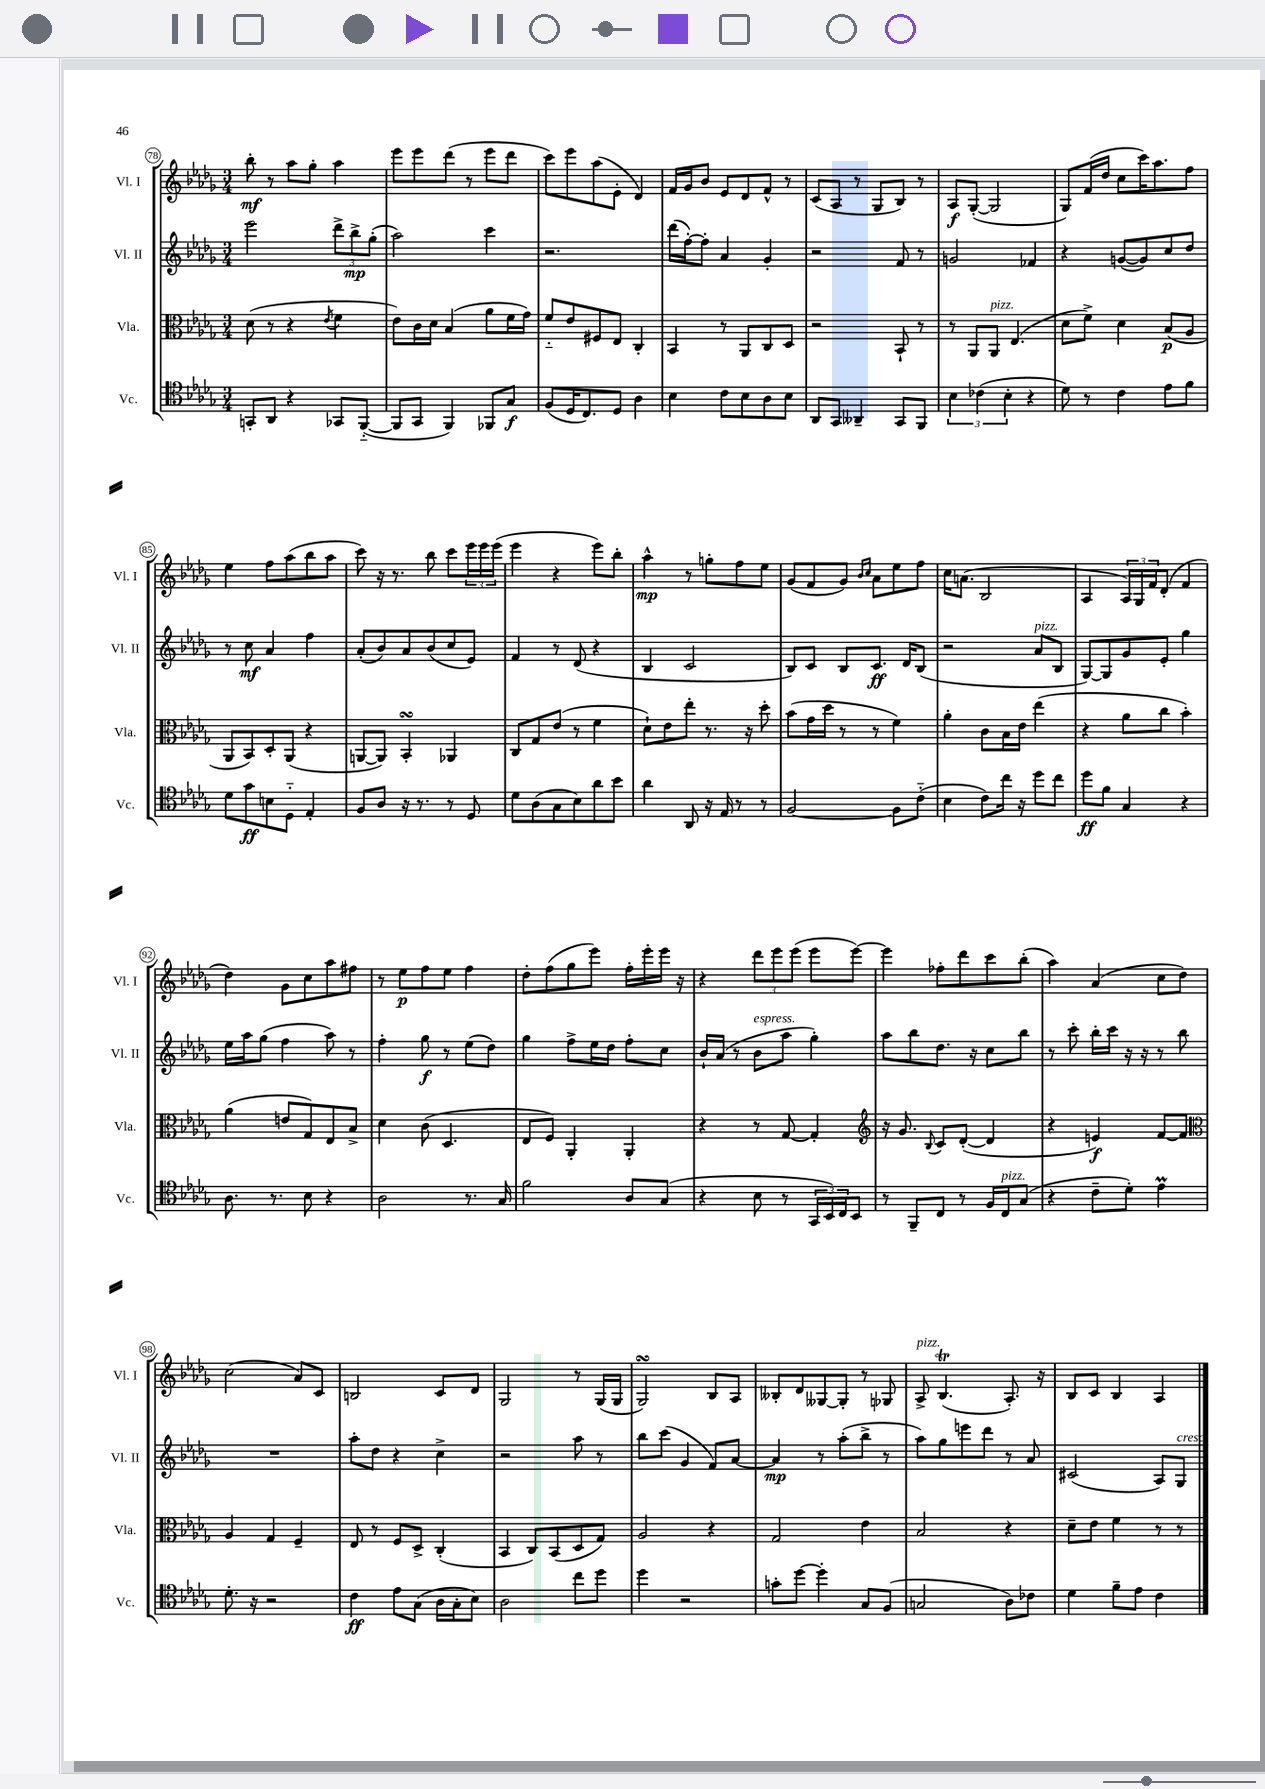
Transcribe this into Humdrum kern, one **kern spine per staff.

**kern	**dynam	**kern	**dynam	**kern	**dynam	**kern	**dynam
*part4	*part4	*part3	*part3	*part2	*part2	*part1	*part1
*staff4	*staff4	*staff3	*staff3	*staff2	*staff2	*staff1	*staff1
*I"Vc.	*	*I"Vla.	*	*I"Vl. II	*	*I"Vl. I	*
*I'Vc.	*	*I'Vla.	*	*I'Vl. II	*	*I'Vl. I	*
*clefC4	*	*clefC3	*	*clefG2	*	*clefG2	*
*k[b-e-a-d-g-]	*	*k[b-e-a-d-g-]	*	*k[b-e-a-d-g-]	*	*k[b-e-a-d-g-]	*
*M3/4	*	*M3/4	*	*M3/4	*	*M3/4	*
=78	=78	=78	=78	=78	=78	=78	=78
8GGn'/L	.	(8d-\	.	2eee-\	.	8bb-'\	mf
8AA-/J	.	8r	.	.	.	8r	.
4r	.	4r	.	.	.	8aa-\L	.
.	.	.	.	.	.	8gg-'\J	.
.	.	8qe-/	.	.	.	.	.
8GG-X/L	.	4f\	.	12ddd-^\L	.	4aa-\	.
.	.	.	.	12bb-^\	mp	.	.
([8FF/J	.	.	.	.	.	.	.
.	.	.	.	(12gg-'\J	.	.	.
=79	=79	=79	=79	=79	=79	=79	=79
8FF/L]	.	8e-\L)	.	2aa-\)	.	8eee-\L	.
8GG-/J	.	16c\L	.	.	.	8eee-\	.
.	.	16d-\JJ	.	.	.	.	.
4FF/)	.	(4B-/	.	.	.	(8ddd-\J	.
.	.	.	.	.	.	8r	.
8FF-X/L	.	8a-\L	.	4ccc\	.	8eee-\L	.
8G-/J	f	16f\L	.	.	.	8ddd-\J	.
.	.	16g-\JJ)	.	.	.	.	.
=80	=80	=80	=80	=80	=80	=80	=80
(8F/L	.	8f/L	.	2.r	.	8ccc\L)	.
16D-/K	.	8e-/	.	.	.	8eee-\	.
8.C/)	.	.	.	.	.	.	.
.	.	8F#X/	.	.	.	(8aa-\	.
8D-/J	.	8E-/J	.	.	.	8e-'\J	.
4A-\	.	4C'/	.	.	.	4d-/)	.
=81	=81	=81	=81	=81	=81	=81	=81
4B-\	.	4BB-/	.	(16ddd-\LL	.	16f/LL	.
.	.	.	.	[16ff'\J)	.	16g-/J	.
.	.	.	.	8ff'\J]	.	8b-/J	.
8c\L	.	8r	.	4a-/	.	8e-/L	.
8B-\	.	8AA-/L	.	.	.	8d-/	.
8A-\	.	8C/	.	4g-'/	.	8f^^/J	.
8B-\J	.	8D-/J	.	.	.	8r	.
=82	=82	=82	=82	=82	=82	=82	=82
8AA-/L	.	2r	.	2r	.	(8c/L	.
8GG-/J	.	.	.	.	.	8A-/J	.
4AA--X~/	.	.	.	.	.	8r	.
.	.	.	.	.	.	8G-/L	.
8GG-/L	.	8BB-`/	.	8f/	.	8B-/J)	.
8FF/J	.	8r	.	8r	.	8r	.
=83	=83	=83	=83	=83	=83	=83	=83
6B-\	.	8r	.	2gn/	.	8A-/L	f
.	.	8AA-/L	.	.	.	([8G-'/J	.
(6c-X\	.	.	.	.	.	.	.
!	!	!LO:TX:a:i:t=pizz.	!	!	!	!	!
.	.	8AA-/J	.	.	.	2G-/]	.
6B-'\	.	.	.	.	.	.	.
.	.	(4.E-/	.	.	.	.	.
4r	.	.	.	4f-X/	.	.	.
=84	=84	=84	=84	=84	=84	=84	=84
8d-\)	.	8d-\L	.	4r	.	8G-/L)	.
8r	.	8f^\J)	.	.	.	(16f/L	.
.	.	.	.	.	.	16dd-/JJ	.
4c\	.	4d-\	.	([8gn/L	.	8cc\L	.
.	.	.	.	8g/])	.	16ccc\K)	.
.	.	.	.	.	.	8.aa-\	.
8e-\L	.	(8B-/L	p	8cc/	.	.	.
8f\J	.	8A-/J	.	8dd-/J	.	8ff\J	.
!!LO:LB:g=z
=85	=85	=85	=85	=85	=85	=85	=85
8d-\L	.	8AA-/L	.	8r	.	4ee-\	.
8g-\	ff	8BB-/)	.	8cc\	mf	.	.
8Bn\	.	8D-'/	.	4a-/	.	8ff\L	.
8D-\J	.	(8AA-/J	.	.	.	(8aa-\	.
4E-'/	.	4r	.	4ff\	.	8bb-\	.
.	.	.	.	.	.	8aa-\J	.
=86	=86	=86	=86	=86	=86	=86	=86
8F/L	.	[8AAn/L	.	(8a-'/L	.	8ccc\)	.
8A-/J	.	8AA/J])	.	8b-/)	.	16r	.
.	.	.	.	.	.	8.r	.
16r	.	4BB-sSSS'/	.	8a-/	.	.	.
8.r	.	.	.	.	.	.	.
.	.	.	.	(8b-/	.	8bb-\	.
8r	.	4AA-X/	.	8cc/	.	8ccc\L	.
8D-/	.	.	.	8e-/J)	.	24eee-\L	.
.	.	.	.	.	.	24eee-\	.
.	.	.	.	.	.	(24eee-\JJ	.
=87	=87	=87	=87	=87	=87	=87	=87
8d-\L	.	8C/L	.	4f/	.	4eee-\	.
(8A-\	.	8G-/	.	.	.	.	.
8G-\	.	(8e-/J	.	8r	.	4r	.
8B-\)	.	8r	.	(8d-/	.	.	.
8a-\	.	4f\	.	4r	.	8eee-\L)	.
8b-\J	.	.	.	.	.	8bb-'\J	.
=88	=88	=88	=88	=88	=88	=88	=88
4a-\	.	8d-`\L)	.	4B-/	.	4aa-^^\	mp
.	.	8e-\	.	.	.	.	.
8AA-/	.	8ee-'\J	.	2c/	.	8r	.
16r	.	8.r	.	.	.	8ggn'\L	.
16E-/	.	.	.	.	.	.	.
8r	.	.	.	.	.	8ff\	.
.	.	16r	.	.	.	.	.
8r	.	8dd-'\	.	.	.	8ee-\J	.
=89	=89	=89	=89	=89	=89	=89	=89
[2F/	.	(8b-\L	.	8B-/L)	.	(8g-/L	.
.	.	16g-\L	.	8c/J	.	8f/	.
.	.	16dd-\JJ	.	.	.	.	.
.	.	8r	.	8B-/L	.	8g-/J)	.
.	.	.	.	.	.	16qqb-/LL	.
.	.	.	.	.	.	16qqcc/JJ	.
.	.	8r	.	8.c/J	ff	8a-\L	.
8F\L]	.	4f\)	.	.	.	8ee-\	.
.	.	.	.	16d-/KL	.	.	.
(8c\J	.	.	.	(8B-/J	.	8ff\J	.
=90	=90	=90	=90	=90	=90	=90	=90
4B-\	.	4a-'\	.	2r	.	16cc\KL	.
.	.	.	.	.	.	(8.an\J	.
8c\L)	.	8c\L	.	.	.	2B-/	.
16cc\Jk	.	16B-\L	.	.	.	.	.
16r	.	16e-\JJ	.	.	.	.	.
!	!	!	!	!LO:TX:a:i:t=pizz.	!	!	!
8dd-\L	.	(4ee-\	.	8a-/L	.	.	.
8cc\J	.	.	.	8B-/J	.	.	.
=91	=91	=91	=91	=91	=91	=91	=91
8dd-\L	ff	4r	.	[8G-/L)	.	4A-/	.
8f\J	.	.	.	8G-/]	.	.	.
4G-/	.	8a-\L	.	8g-/	.	24A-/LL)	.
.	.	.	.	.	.	24G-/	.
.	.	.	.	.	.	24f/J	.
.	.	8cc\J	.	8e-'/J	.	(8d-'/J	.
4r	.	4b-'\)	.	4gg-\	.	4f/	.
!!LO:LB:g=z
=92	=92	=92	=92	=92	=92	=92	=92
8.A-\	.	(4a-\	.	16ee-\LL	.	4dd-\)	.
.	.	.	.	16aa-\J	.	.	.
.	.	.	.	(8gg-\J	.	.	.
8.r	.	.	.	.	.	.	.
.	.	8en/L	.	4ff\	.	8g-\L	.
8B-\	.	8G-/)	.	.	.	8cc\	.
4r	.	8E-/	.	8aa-\)	.	8aa-\	.
.	.	8B-^/J	.	8r	.	8ff#X\J	.
=93	=93	=93	=93	=93	=93	=93	=93
2A-\	.	4d-\	.	4ff'\	.	8r	.
.	.	.	.	.	.	8ee-\L	p
.	.	(8c\	.	8gg-\	f	8ff\	.
.	.	4.D-/	.	8r	.	8ee-\J	.
8.r	.	.	.	(8ee-\L	.	4ff\	.
.	.	.	.	8dd-\J)	.	.	.
16G-/	.	.	.	.	.	.	.
=94	=94	=94	=94	=94	=94	=94	=94
2f\	.	8E-/L	.	4gg-\	.	8dd-'\L	.
.	.	8F/J)	.	.	.	(8ff\	.
.	.	4AA-'/	.	8ff^\L	.	8gg-\	.
.	.	.	.	16ee-\L	.	8eee-\J)	.
.	.	.	.	16dd-\JJ	.	.	.
8A-/L	.	4AA-'/	.	8ff'\L	.	16ff'\LL	.
.	.	.	.	.	.	16eee-'\	.
(8G-/J	.	.	.	8cc\J	.	16eee-\JJ	.
.	.	.	.	.	.	16r	.
=95	=95	=95	=95	=95	=95	=95	=95
4r	.	4r	.	16b-`/LL	.	4r	.
.	.	.	.	(16a-/JJ	.	.	.
.	.	.	.	8r	.	.	.
!	!	!	!	!LO:TX:a:i:t=espress.	!	!	!
8B-\	.	8r	.	8b-\L	.	12ddd-\L	.
.	.	.	.	.	.	12eee-\	.
8r	.	[8G-/	.	8aa-\J	.	.	.
.	.	.	.	.	.	(12eee-\J	.
24GG-/LL	.	4G-'/]	.	4gg-'\)	.	8eee-\L	.
24BB-/)	.	.	.	.	.	.	.
24C/J	.	.	.	.	.	.	.
8BB-/J	.	.	.	.	.	[8eee-\J)	.
=96	=96	=96	=96	=96	=96	=96	=96
*	*	*clefG2	*	*	*	*	*
8r	.	16r	.	8aa-\L	.	4eee-\]	.
.	.	8.g-/	.	.	.	.	.
8FF~/L	.	.	.	8bb-\	.	.	.
.	.	8qqB-/	.	.	.	.	.
8C/J	.	8c/L	.	8.dd-\J	.	8ff-X'\L	.
8r	.	([8d-'/J	.	.	.	8ddd-\	.
.	.	.	.	16r	.	.	.
16F/LL	.	4d-/]	.	8cc\L	.	8ccc\	.
!LO:TX:a:i:t=pizz.	!	!	!	!	!	!	!
16C/J	.	.	.	.	.	.	.
(8G-/J	.	.	.	8bb-\J	.	(8bb-'\J	.
=97	=97	=97	=97	=97	=97	=97	=97
4r	.	4r	.	8r	.	4aa-\)	.
.	.	.	.	8ccc'\	.	.	.
8c~\L	.	4en/)	f	16bb-'\LL	.	(4a-/	.
.	.	.	.	16ccc\JJ	.	.	.
8d-'\J)	.	.	.	16r	.	.	.
.	.	.	.	16r	.	.	.
4e-M\	.	[8f/L	.	8r	.	8cc\L	.
.	.	8f/J]	.	8bb-\	.	8dd-\J)	.
!!LO:LB:g=z
=98	=98	=98	=98	=98	=98	=98	=98
*	*	*clefC3	*	*	*	*	*
8.d-'\	.	4A-/	.	2.r	.	(2cc\	.
16r	.	.	.	.	.	.	.
2r	.	4G-/	.	.	.	.	.
.	.	4F~/	.	.	.	8a-/L)	.
.	.	.	.	.	.	8c/J	.
=99	=99	=99	=99	=99	=99	=99	=99
4c\	ff	8E-/	.	8aa-'\L	.	2Bn/	.
.	.	8r	.	8dd-\J	.	.	.
8e-\L	.	8F/L	.	4r	.	.	.
(8G-\J	.	8D-^/J	.	.	.	.	.
16A-\LL	.	(4C'/	.	4cc^\	.	8c/L	.
16G-'\J	.	.	.	.	.	.	.
8B-\J)	.	.	.	.	.	8d-/J	.
=100	=100	=100	=100	=100	=100	=100	=100
2A-\	.	4BB-/	.	2r	.	2G-/	.
.	.	8C/L)	.	.	.	.	.
.	.	(8BB-/	.	.	.	.	.
8cc\L	.	8D-/	.	8aa-\	.	8r	.
8dd-\J	.	8G-/J)	.	8r	.	(16G-/LL	.
.	.	.	.	.	.	16G-/JJ	.
=101	=101	=101	=101	=101	=101	=101	=101
4dd-\	.	2A-/	.	8bb-\L	.	2G-sSSs/)	.
.	.	.	.	(8ccc\J	.	.	.
2r	.	.	.	4g-/	.	.	.
.	.	4r	.	8f/L)	.	8B-/L	.
.	.	.	.	[8a-/J	.	8A-/J	.
=102	=102	=102	=102	=102	=102	=102	=102
8gn'\L	.	2G-/	.	4a-/]	mp	8B--X'/L	.
[8dd-\J	.	.	.	.	.	8d-/	.
4dd-'\]	.	.	.	8r	.	[8G--X/	.
.	.	.	.	(8aa-'\L	.	8G--'/J]	.
8G-/L	.	4e-\	.	8bb-^\J	.	8r	.
(8F/J	.	.	.	8r	.	8G-X/	.
=103	=103	=103	=103	=103	=103	=103	=103
!	!	!	!	!	!	!LO:TX:a:i:t=pizz.	!
2Gn/	.	2B-/	.	8aa-\L)	.	8A-^/	.
.	.	.	.	8gg-\	.	(4.B-T/	.
.	.	.	.	8eeen\	.	.	.
.	.	.	.	8ddd-\J	.	.	.
8A-\L)	.	4r	.	8r	.	8.A-'/)	.
8c-X\J	.	.	.	8a-/	.	.	.
.	.	.	.	.	.	16r	.
=104	=104	=104	=104	=104	=104	=104	=104
4d-\	.	8d-~\L	.	(2c#X/	.	8B-/L	.
.	.	8e-\J	.	.	.	8c/J	.
8f~\L	.	4f\	.	.	.	4B-/	.
8e-\J	.	.	.	.	.	.	.
4c\	.	8r	.	8A-/L)	.	4A-/	.
!	!	!	!	!LO:TX:a:i:t=cresc.	!	!	!
.	.	8r	.	8G-/J	.	.	.
==	==	==	==	==	==	==	==
*-	*-	*-	*-	*-	*-	*-	*-
